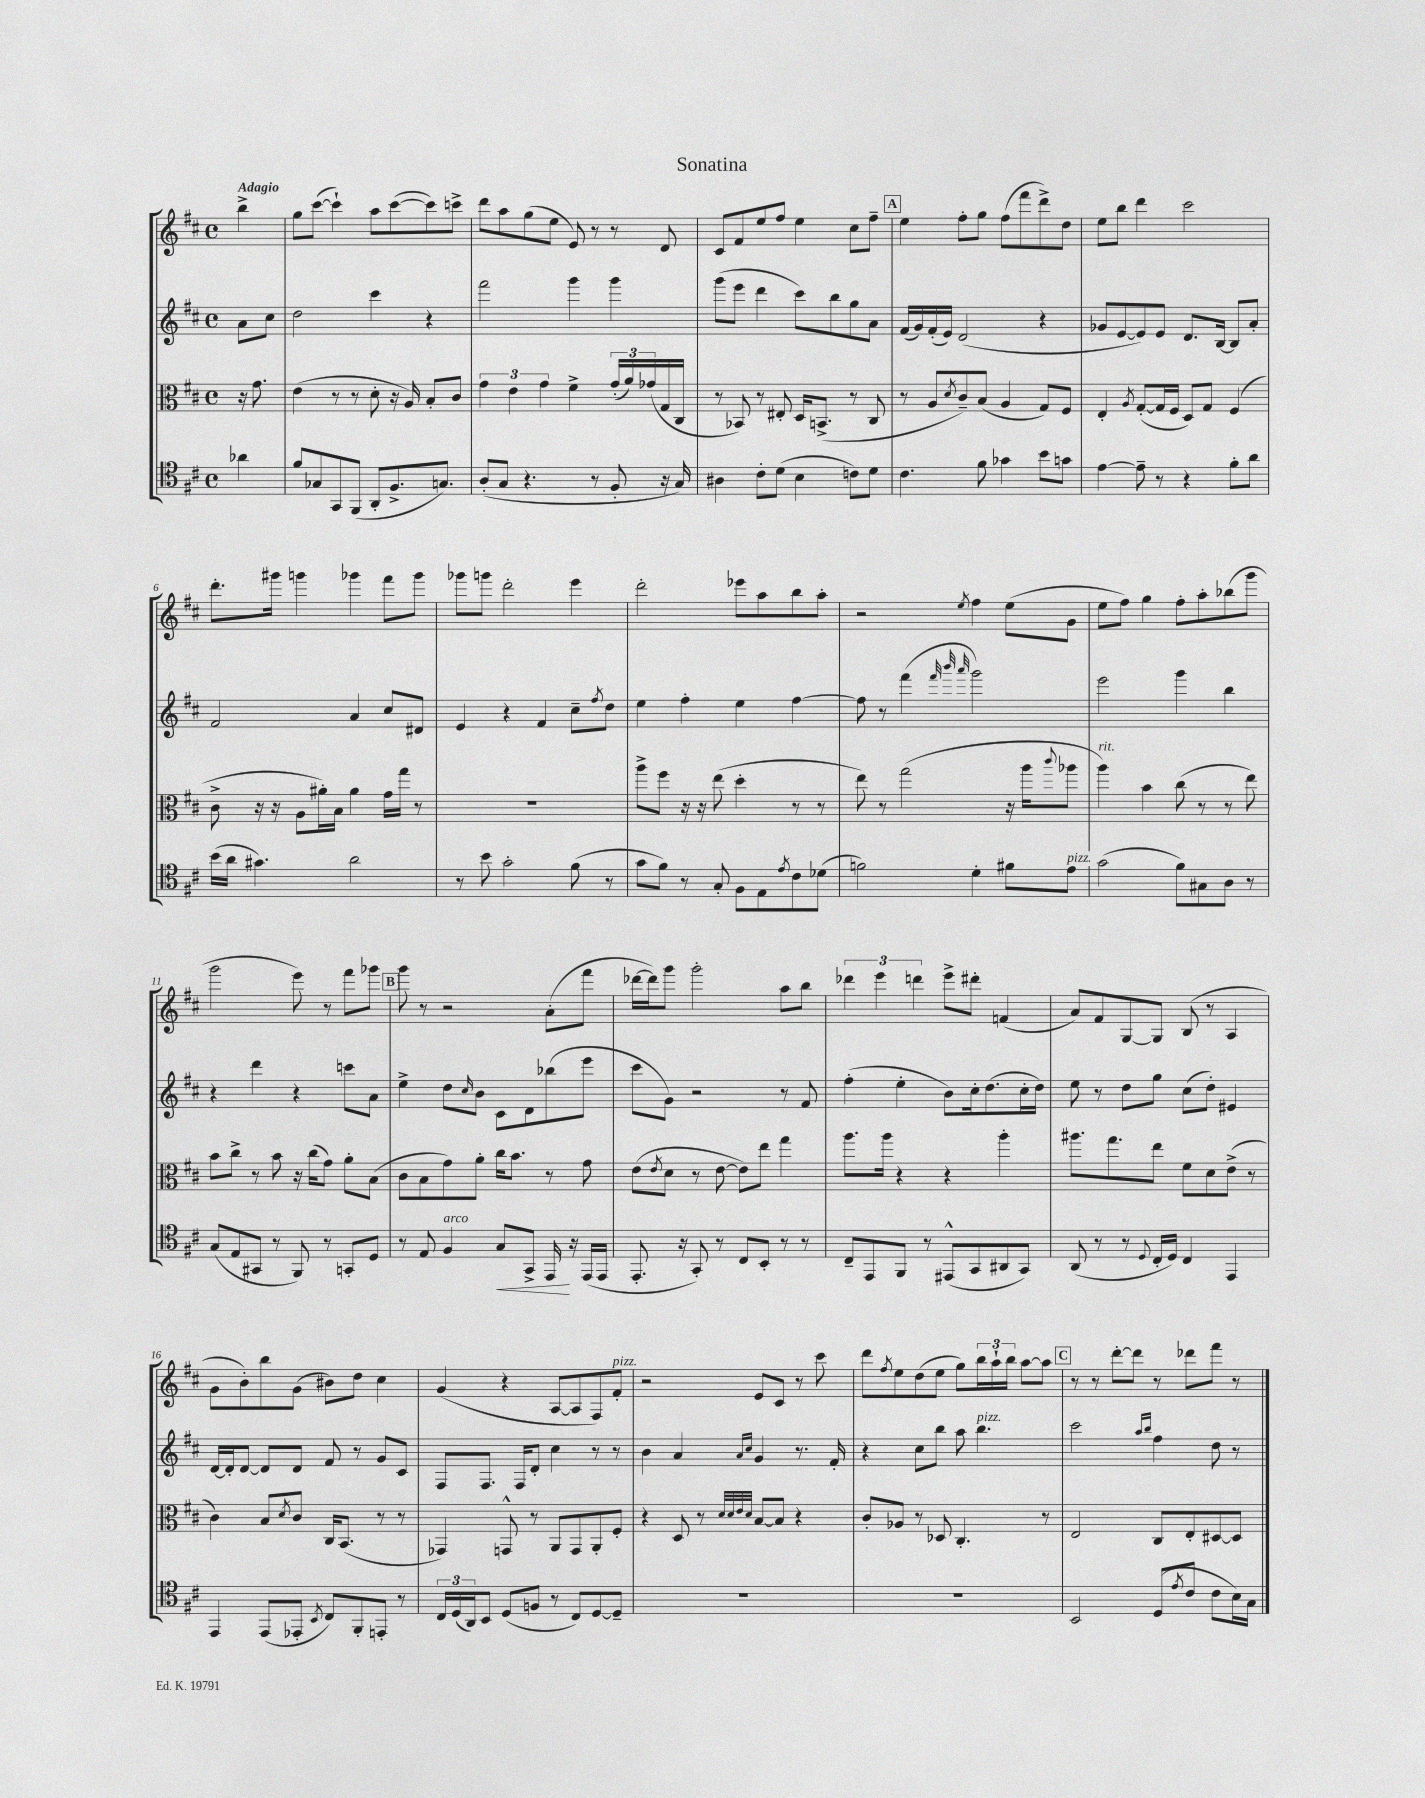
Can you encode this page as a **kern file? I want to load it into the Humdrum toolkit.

**kern	**dynam	**kern	**kern	**kern
*part4	*part4	*part3	*part2	*part1
*staff4	*staff4	*staff3	*staff2	*staff1
*clefC4	*	*clefC3	*clefG2	*clefG2
*k[f#c#]	*	*k[f#c#]	*k[f#c#]	*k[f#c#]
*M4/4	*	*M4/4	*M4/4	*M4/4
*met(c)	*	*met(c)	*met(c)	*met(c)
=	=	=	=	=
!	!	!	!	!LO:TX:a:B:t=Adagio
4a-X\	.	16r	8a\L	4bb^\
.	.	8.g\	.	.
.	.	.	8cc#\J	.
=1	=1	=1	=1	=1
8f#/L	.	(4e\	2dd\	8gg\L
8G-X/	.	.	.	([8ccc#\J
8GG/	.	8r	.	4ccc#`\])
(8FF#/J	.	8r	.	.
8AA'/L	.	8d'\	4ccc#\	8aa\L
8.F#^/	.	16r	.	([8ccc#\
.	.	16A/)	.	.
.	.	8B'/L	4r	8ccc#\])
8.Gn/J)	.	.	.	.
.	.	8c#/J	.	8cccn^\J
=2	=2	=2	=2	=2
(8A'/L	.	6g\	2fff#\	8ddd\L
8G/J	.	.	.	8aa\
.	.	6e\	.	.
4.r	.	.	.	(8gg\
.	.	6g\	.	.
.	.	.	.	8ee\J
.	.	4f#^\	4ggg\	8e/)
8r	.	.	.	8r
8F#'/	.	(24g'/LL	4ggg\	8r
.	.	24a/)	.	.
.	.	(24g-X/	.	.
16r	.	16G/	.	8d/
16G/)	.	16C#/JJ	.	.
=3	=3	=3	=3	=3
4A#X\	.	8r	(8ggg\L	8c#/L
.	.	8BB-X/)	8eee\J	8f#/
8c#'\L	.	8r	4ddd\	8ee/
(8d\J	.	8E#X'/	.	8ff#/J
4B\	.	16D/KL	8ccc#\L)	4ee\
.	.	(8.BBn^/J	.	.
.	.	.	8bb\	.
8cn\L)	.	8r	8gg\	8cc#\L
8d\J	.	8C#/	8a\J	8ff#~\J
!!LO:REH:place=s1:t=A
=4	=4	=4	=4	=4
4.c#\	.	8r	(16f#/LL	4ee\
.	.	.	16g/)	.
.	.	8A/L	(16f#'/	.
.	.	.	16e/JJ)	.
.	.	8qd/	.	.
.	.	8c#~/)	(2d/	8ff#'\L
8f#\	.	(8B/J	.	8gg\J
4g-X\	.	4A/	.	(8ff#\L
.	.	.	.	8fff#\
8b\L	.	8G/L)	4r	8ddd^\)
8gn\J	.	8F#/J	.	8dd\J
=5	=5	=5	=5	=5
[4e\	.	4E'/	8g-X/L	8ee\L
.	.	.	[8e/	8bb\J
.	.	8qA/	.	.
8e~\]	.	([8G'/L	8e/])	4ddd\
8r	.	16G/L]	8e/J	.
.	.	16F#/JJ	.	.
4r	.	8D/L)	8.d/L	2ccc#\
.	.	8G/J	.	.
.	.	.	[16B/Jk	.
8f#'\L	.	(4F#/	8B/L]	.
8a\J	.	.	8a'/J	.
!!LO:LB:g=z
=6	=6	=6	=6	=6
(16b\LL	.	8c#^\	2f#/	8.ddd'\L
16a\JJ	.	.	.	.
4.g#X\)	.	16r	.	.
.	.	16r	.	16ggg#X\Jk
.	.	8A\L	.	4gggn\
.	.	16a#X'\L)	.	.
.	.	16B\JJ	.	.
2a\	.	4a#\	4a/	4ggg-X\
.	.	16g\LL	8cc#/L	8fff#\L
.	.	16gg\JJ	.	.
.	.	8r	8d#X/J	8ggg-\J
=7	=7	=7	=7	=7
8r	.	1r	4e/	8ggg-X\L
8b\	.	.	.	8gggn\J
2g'\	.	.	4r	2ddd'\
.	.	.	4f#/	.
(8f#\	.	.	8cc#~\L	4eee\
.	.	.	8qff#/	.
8r	.	.	8dd\J	.
=8	=8	=8	=8	=8
8g\L	.	8aa^\L	4ee\	2ddd'\
8f#\J)	.	8ff#\J	.	.
8r	.	16r	4ff#'\	.
.	.	16r	.	.
8G'/	.	(8ee\	.	.
8F#\L	.	4dd'\	4ee\	8eee-X\L
8E\	.	.	.	8aa\
8qe/	.	.	.	.
8c#\	.	8r	[4ff#\	8bb\
(8d-X\J	.	8r	.	8aa'\J
=9	=9	=9	=9	=9
2fn\)	.	8ee\)	8ff#\]	2r
.	.	8r	8r	.
.	.	(2gg\	(4fff#\	.
.	.	.	32qqfff#/	.
.	.	.	32qqbbb/	.
.	.	.	32qqaaa/	8qee/
4d'\	.	.	2ggg\)	4ff#\
8f#X\L	.	16r	.	(8ee\L
.	.	16aa\KL	.	.
.	.	8qqccc#/	.	.
!LO:TX:a:i:t=pizz.	!	!	!	!
8e\J	.	8aa-X\J	.	8g\J
=10	=10	=10	=10	=10
!	!	!LO:TX:a:i:t=rit.	!	!
(2g\	.	4aa\)	2eee\	8ee\L
.	.	.	.	8ff#\J)
.	.	4b\	.	4gg\
8f#\L)	.	(8cc#\	4ggg\	8ff#'\L
8G#X\	.	8r	.	8aa'\
8A\J	.	8r	4bb\	(8bb-X\
8r	.	8ee\)	.	8ggg\J
!!LO:LB:g=z
=11	=11	=11	=11	=11
(8G/L	.	8b\L	4r	2ggg\
8E/	.	8cc#^\J	.	.
8GG#X/J	.	8r	4ddd\	.
8r	.	8b\	.	.
8FF#/)	.	16r	4r	8eee\)
.	.	(16cc#\KL	.	.
8r	.	8g\J)	.	8r
8GGn'/L	.	8a'\L	8cccn\L	8fff#\L
8D/J	.	(8B\J	8a\J	8ggg-X\J
!!LO:REH:place=s1:t=B
=12	=12	=12	=12	=12
8r	.	8c#\L	4ee^\	8ggg\
8E/	.	8B\	.	8r
!LO:TX:a:i:t=arco	!	!	!	!
4F#/	.	8g\)	8dd\L	2r
.	.	.	16qqcc#/	.
.	.	8a'\J	8b\J	.
!	!LO:HP:b	!	!	!
8G/L	<	16cc#\KL	8c#\L	.
.	.	8.b\J	.	.
8GG^/J	.	.	8d\	.
16EE/	.	8r	(8bb-X\	(8a'\L
16r	[	.	.	.
(16EE/LL	.	8g\	8eee\J	8fff#\J
16EE/JJ	.	.	.	.
=13	=13	=13	=13	=13
8.EE'/	.	(8e\L	8ccc#\L	[16ddd-X\LL
.	.	.	.	16ddd-\J])
.	.	8qe/	.	.
.	.	8d\J	8g\J)	8ggg\J
16r	.	.	.	.
8GG'/)	.	8r	2r	2ggg'\
8r	.	[8e\	.	.
8C#/L	.	8e\L])	.	.
8BB'/J	.	8ee\J	.	.
8r	.	4gg\	8r	8aa\L
8r	.	.	8f#/	8bb\J
=14	=14	=14	=14	=14
8C#~/L	.	8.aa\L	(4ff#'\	6ddd-X\
8EE/	.	.	.	.
.	.	.	.	6eee\
.	.	16aa\Jk	.	.
8FF#/J	.	4r	4ee'\	.
.	.	.	.	6dddn\
8r	.	.	.	.
(8EE#X^^/L	.	4r	8b\L)	8eee^\L
8GG/	.	.	16cc#'\k	8ddd#X'\J
.	.	.	(8.dd\	.
8AA#X/	.	4aa'\	.	(4fn/
8GG/J)	.	.	16cc#'\L	.
.	.	.	16dd\JJ)	.
=15	=15	=15	=15	=15
(8AA/	.	8.aa#X\L	8ee\	8a/L)
8r	.	.	8r	8f#/
.	.	8.gg\	.	.
8r	.	.	8dd\L	[8G/
8qqD/	.	.	.	.
16C#'/LL	.	8ee\J	8gg\J	8G/J]
16D/JJ)	.	.	.	.
4C#/	.	8f#\L	(8cc#\L	(8B/
.	.	8d\	8dd'\J)	8r
4EE/	.	(8e^\J	4e#X/	4A/
.	.	8r	.	.
!!LO:LB:g=z
=16	=16	=16	=16	=16
4EE/	.	4c#\)	[16d/LL	8g\L
.	.	.	16d'/J]	.
.	.	.	[8d/J	8b'\)
(8EE/L	.	8B/L	8d/L]	8bb\
.	.	8qd/	.	.
8EE-X'/J	.	8c#/J	8d/J	(8g\J
8qBB/	.	.	.	.
8C#/L)	.	16C#/KL	8f#/	8b#X\L)
.	.	(8.BB/J	.	.
8FF#'/	.	.	8r	8dd\J
8EEn'/J	.	8r	8g/L	4cc#\
8r	.	8r	8c#/J	.
=17	=17	=17	=17	=17
24C#/LL	.	4GG-X/)	8F#/L	(4g/
(24D/	.	.	.	.
24AA/J)	.	.	.	.
8BB/J	.	.	8.F#/J	.
(8D/L	.	8GGn^^/	.	4r
.	.	.	16F#/KL	.
8Fn/J	.	8r	8d'/J	.
8r	.	8AA/L	4cc#\	[8A/L
8C#/L)	.	8GG/	.	8A/]
[8D/	.	8AA'/	8r	8F#/)
!	!	!	!	!LO:TX:a:i:t=pizz.
8D~/J]	.	8F#'/J	8r	8f#'/J
=18	=18	=18	=18	=18
1r	.	4r	4b\	2r
.	.	8D/	4a/	.
.	.	8r	.	.
.	.	32qqd/LLL	.	.
.	.	32qqd/	.	.
.	.	32qqe/	16qqa/LL	.
.	.	32qqd/JJJ	16qqcc#/JJ	.
.	.	[8B/L	4g/	8e/L
.	.	8B/J]	.	8c#/J
.	.	4r	8.r	8r
.	.	.	.	8ccc#\
.	.	.	16f#'/	.
=19	=19	=19	=19	=19
1r	.	8c#'/L	4r	8ddd\L
.	.	.	.	8qff#/
.	.	8A-X/J	.	8ee\
.	.	8r	8cc#\L	(8dd\
.	.	8D-X/	8bb\J	8ee\J
.	.	4.C#'/	8aa\	8gg\L)
!	!	!	!LO:TX:a:i:t=pizz.	!
.	.	.	4.bb\	24bb\L
.	.	.	.	24aa`\
.	.	.	.	24bb\JJ
.	.	.	.	[8aa\L
.	.	8r	.	8aa\J]
!!LO:REH:place=s1:t=C
=20	=20	=20	=20	=20
2BB/	.	2E/	2ccc#\	8r
.	.	.	.	8r
.	.	.	.	[8ddd'\L
.	.	.	.	8ddd\J]
.	.	.	16qqaa/LL	.
.	.	.	16qqbb/JJ	.
(8D/L	.	8C#/L	4ff#\	8r
8qe/	.	.	.	.
8c#/J	.	8E'/	.	8ddd-X\L
8c#\L	.	[8D#X/	8dd\	8fff#\J
16B\L)	.	8D#/J]	8r	8r
16G\JJ	.	.	.	.
==	==	==	==	==
*-	*-	*-	*-	*-
